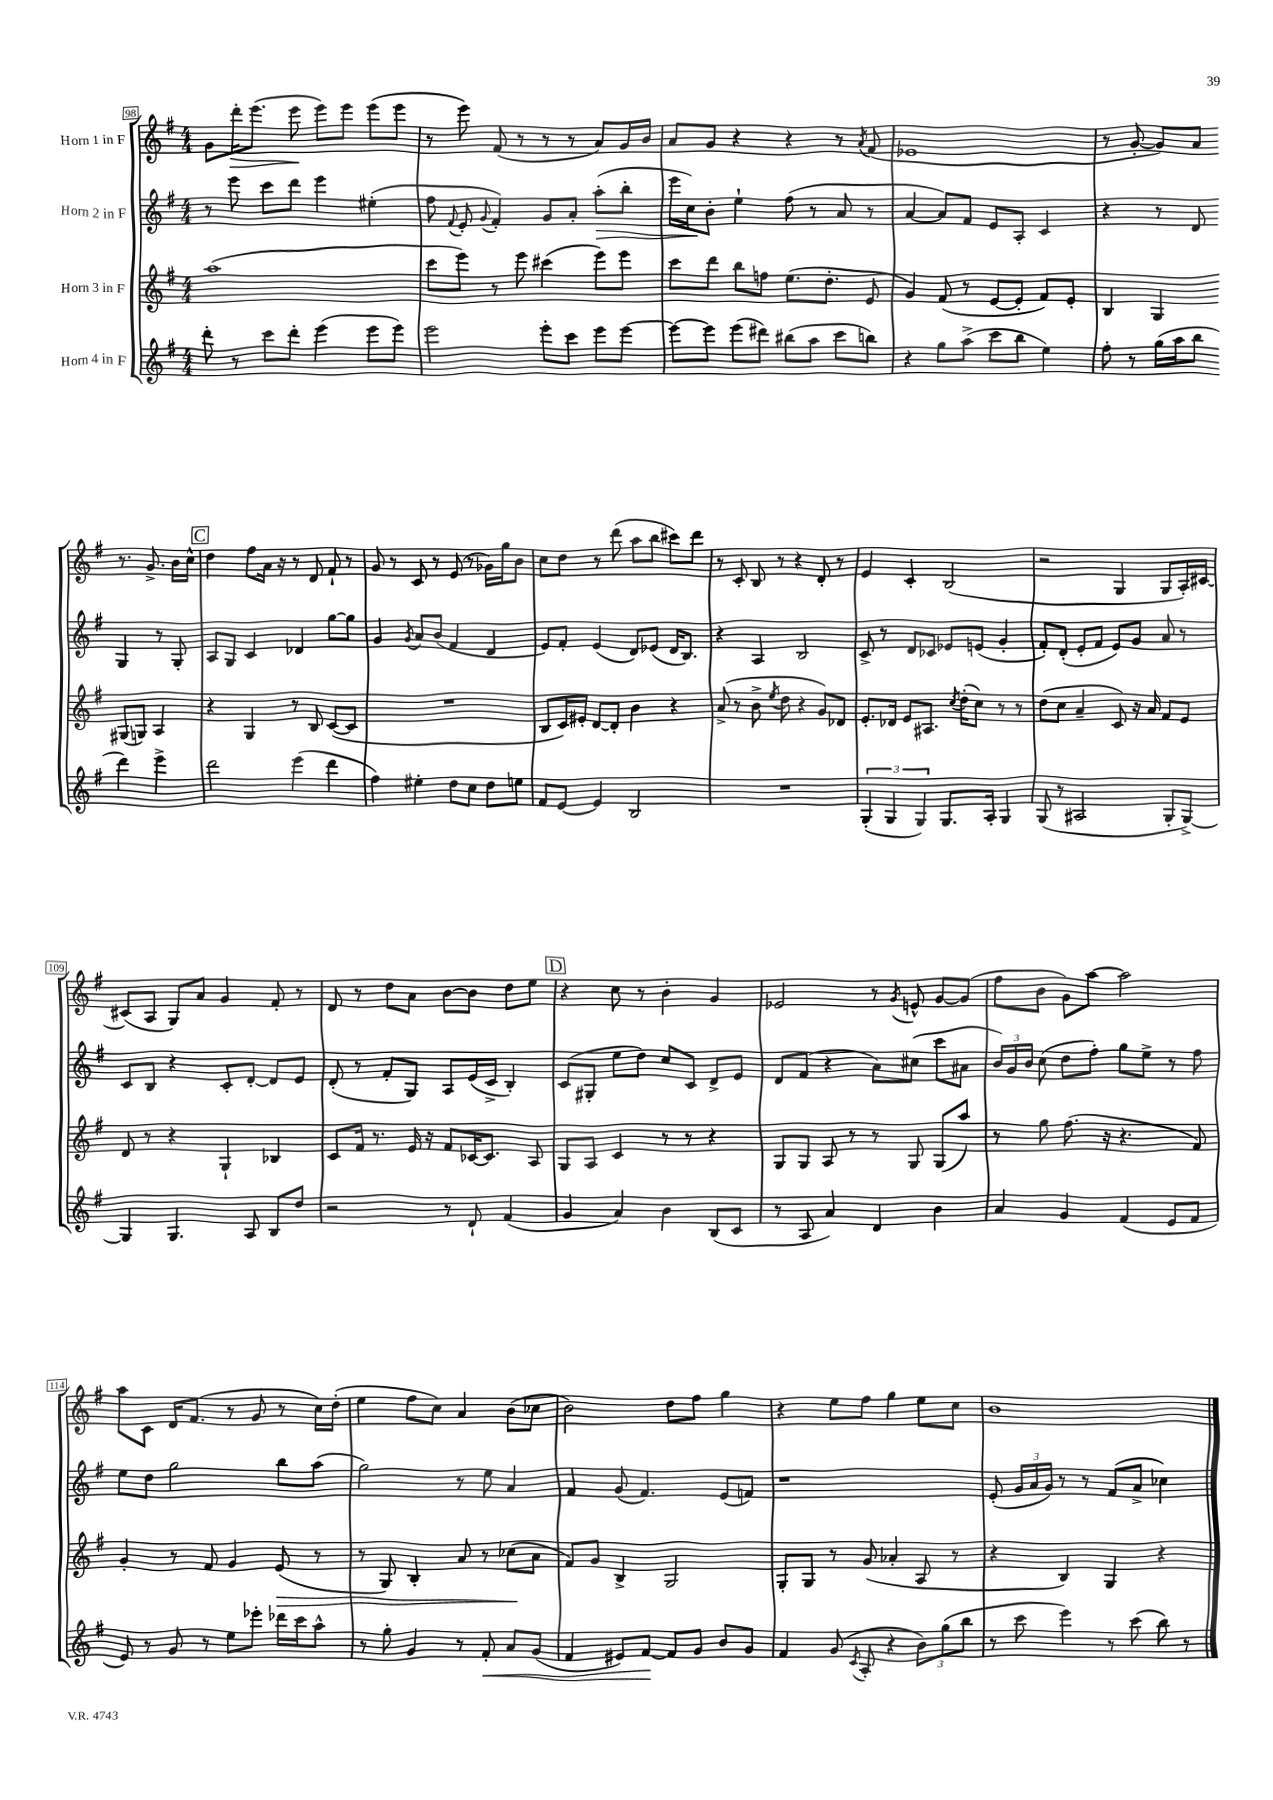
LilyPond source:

<<
\new StaffGroup <<
\new Staff = "s0" \with { instrumentName = "Horn 1 in F" } {
    \clef treble \key g \major \numericTimeSignature \time 4/4
    \autoBeamOff g'8[ d'''16-.\> e'''8.]( e'''8\! e'''8[) e'''8] e'''8[( e'''8] |
    r8 e'''8) fis'8( r8 r8 r8 a'8[) g'16 b'16] |
    a'8[ g'8] r4 r4 r8 \acciaccatura { a'8 } fis'8( |
    ees'1 |
    r8 g'8~-. g'8[) a'8] r8. g'8.-> b'16[ c''16]-^ |
    \mark \markup { \box "C" } d''4 fis''8[ a'16] r16 r8 d'8 fis'8-! r8 |
    g'8 r8 c'8 r8 e'8( r8 ges'16[) g''16 b'8] |
    c''8[ d''8] r8 d'''8( a''8[ b''8] cis'''8[) d'''8] |
    r8 c'8-. b8 r8 r4 d'8-. r8 |
    e'4 c'4-. b2( |
    r2 g4 g8[ a16-.) cis'16]~ |
    cis'8[( a8] g8[) a'8] g'4 fis'8-. r8 |
    d'8 r8 d''8[ a'8] b'8[~ b'8] d''8[ e''8] |
    \mark \markup { \box "D" } r4 c''8 r8 b'4-. g'4 |
    ees'2 r8 \acciaccatura { g'8 } e'8-^ g'8[~ g'8]( |
    fis''8[ b'8] g'8[) a''8]~ a''2 |
    a''8[ c'8] d'16[ fis'8.]( r8 g'8 r8 c''16[) d''16]-.( |
    e''4 fis''8[ c''8]) a'4 b'8[( ces''8] |
    b'2) d''8[ fis''8] g''4 |
    r4 e''8[ fis''8] g''4 e''8[ c''8] |
    b'1 \bar "|." |
}
\new Staff = "s1" \with { instrumentName = "Horn 2 in F" } {
    \clef treble \key g \major \numericTimeSignature \time 4/4
    \autoBeamOff r8 e'''8 c'''8[ d'''8] e'''4 eis''4-.( |
    fis''8 \appoggiatura { fis'8 } e'8-. \appoggiatura { g'8 } fis'4-.) g'8[ a'8]-. a''8[-.\>( b''8]-. |
    e'''16[ c''16\!) b'8]-. e''4-! fis''8( r8 a'8 r8 |
    a'4~ a'8[) fis'8] e'8[ a8]-. c'4 |
    r4 r8 d'8 g4 r8 g8-. |
    \mark \markup { \box "C" } a8[ g8] c'4 des'4 g''8[~ g''8] |
    g'4 \acciaccatura { g'8 } a'8[ b'8]( fis'4 d'4 |
    e'8[) fis'8]-. e'4( d'8[) ees'8]( d'16[ b8.]) |
    r4 a4 b2 |
    c'8-> r8 d'8[ ces'8] ees'8[ e'8]( g'4-. |
    fis'8[-.) d'8]-.( e'8[-. fis'8] e'8[) g'8] a'8 r8 |
    c'8[ b8] r4 c'8[-. d'8]~-. d'8[ e'8] |
    d'8-.( r8 fis'8[-. g8]) a8[ e'16( c'16]-> b4-.) |
    \mark \markup { \box "D" } c'8[( gis8]-. e''8[ d''8]) c''8[ c'8] d'8[-> e'8] |
    d'8[ fis'8]( r4 a'8[) cis''8]( c'''8[ ais'8] |
    \tuplet 3/2 { b'16[) g'16 b'16] } c''8( d''8[ fis''8]-.) g''8[ e''8]-> r8 fis''8 |
    e''8[ d''8] g''2 b''8[ a''8]( |
    g''2) r8 e''8 a'4 |
    fis'4 g'8( fis'4.) e'8[( f'8]) |
    r1 |
    e'8-.( \tuplet 3/2 { g'16[ a'16 g'16]) } r8 r8 fis'8[( a'8]-> ces''4) \bar "|." |
}
\new Staff = "s2" \with { instrumentName = "Horn 3 in F" } {
    \clef treble \key g \major \numericTimeSignature \time 4/4
    \autoBeamOff a''1( |
    c'''8[ e'''8]) r8 e'''8 cis'''4( e'''8[) e'''8] |
    c'''8[ d'''8] b''8[ f''8] e''8.[( d''8.]-. e'8 |
    g'4) fis'8( r8 e'8[~ e'8]-. fis'8[) e'8]-. |
    b4 g4 gis8[( g8]) a4 |
    \mark \markup { \box "C" } r4 g4 r8 b8 c'8[~( c'8] |
    R1 |
    b8[ c'16) eis'16]-. d'8[~ d'8]-. b'4 r4 |
    a'8->( r8 b'8-> \acciaccatura { e''8 } d''8 r4 g'8[) des'8] |
    e'8.[-. des'16] e'8[ ais8.] \acciaccatura { c''8 } d''16[-.( c''8]) r8 r8 |
    d''8[( c''8] a'4-- c'8) r16 a'16 fis'8[ e'8] |
    d'8 r8 r4 g4-! bes4 |
    c'8[ fis'16] r8. e'16 r16 fis'8[ ces'16~ ces'8.] a8 |
    \mark \markup { \box "D" } g8[ a8] c'4 r8 r8 r4 |
    g8[ g8] a8 r8 r8 g8 g8[( a''8]) |
    r8 g''8 fis''8.( r16 r4. fis'8) |
    g'4-. r8 fis'8 g'4 e'8\>( r8 |
    r8 g8) b4-. a'8 r8 ces''8[\!( a'8] |
    fis'8[) g'8] b4-> g2 |
    g8[-. g8] r8 g'8( aes'4-. a8 r8 |
    r4 b4) g4 r4 \bar "|." |
}
\new Staff = "s3" \with { instrumentName = "Horn 4 in F" } {
    \clef treble \key g \major \numericTimeSignature \time 4/4
    \autoBeamOff d'''8-. r8 c'''8[ d'''8]-. e'''4( e'''8[ e'''8]) |
    e'''2 e'''8[-. c'''8] e'''8[ e'''8]~ |
    e'''8[~ e'''8] e'''8[( dis'''8]) bis''8[( a''8] c'''8[ b''8]) |
    r4 g''8[ a''8]->( c'''8[ b''8] e''4) |
    fis''8-. r8 g''16[( a''16 b''8] d'''4) e'''4-> |
    \mark \markup { \box "C" } d'''2 e'''4( d'''4 |
    fis''4) eis''4-. d''8[ c''8] d''8[ e''8] |
    fis'8[ e'8]~ e'4 b2 |
    R1 |
    \tuplet 3/2 { g4-.( g4 g4) } g8.[ a16]-. g4 |
    g8( r8 ais2 g8[-. g8]~->) |
    g4 g4. a8 b8[ d''8] |
    r2 r8 d'8-! fis'4( |
    \mark \markup { \box "D" } g'4 a'4) b'4 b8[( c'8] |
    r8 a8 a'4) d'4 b'4 |
    a'4 g'4 fis'4( e'8[ fis'8] |
    e'8) r8 g'8 r8 e''8[ ees'''8]-. des'''16[ c'''16 a''8]-^ |
    r8 g''8-. g'4 r8 fis'8-.\< a'8[ g'8]( |
    fis'4 eis'8[) fis'8]~\! fis'8[ g'8] b'8[ g'8] |
    fis'4 g'8( \acciaccatura { c'8 } a8-. r4 \tuplet 3/2 { b'8[) g''8( b''8] } |
    r8 c'''8 e'''4) r8 c'''8( b''8) r8 \bar "|." |
}
>>
>>
\layout { \context { \Score currentBarNumber = #98 \override BarNumber.stencil = #(make-stencil-boxer 0.1 0.3 ly:text-interface::print) } }
